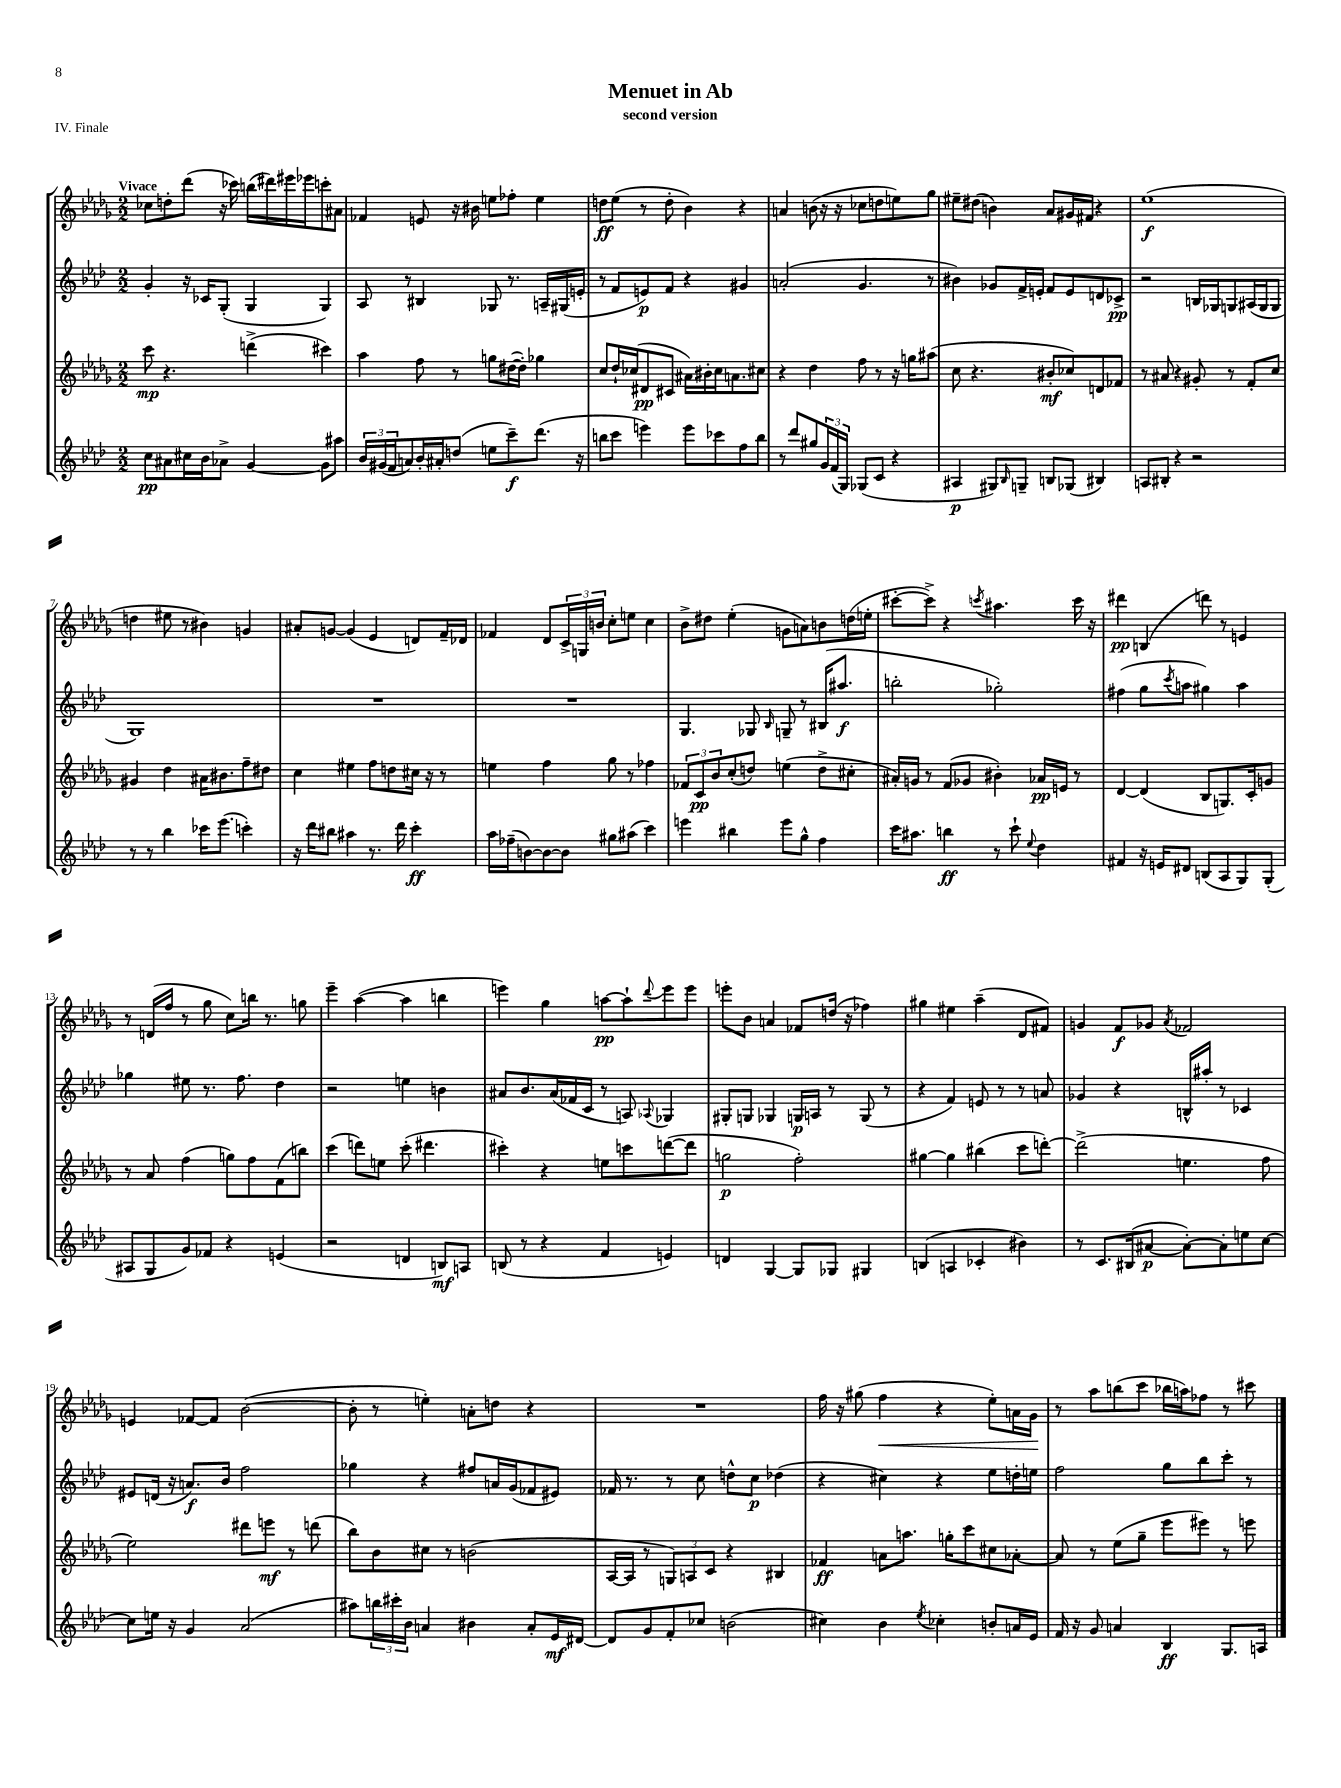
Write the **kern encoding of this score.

**kern	**kern	**kern	**kern
*staff4	*staff3	*staff2	*staff1
*clefG2	*clefG2	*clefG2	*clefG2
*k[b-e-a-d-]	*k[b-e-a-d-g-]	*k[b-e-a-d-]	*k[b-e-a-d-g-]
*M2/2	*M2/2	*M2/2	*M2/2
8cc	8ccc	4g'	8cc-
8a#	4.r	.	8dd'
16cc#	.	16r	(8ddd-
16b-	.	16c-	.
8a-^	.	(8G'	16r
.	.	.	16ccc-)
[4g	(4ddd^	4G	(16bb
.	.	.	16ddd#)
.	.	.	16eee#
.	.	.	16eee-
8g]	4ccc#)	4G)	8ccc'
8aa#	.	.	8a#
=	=	=	=
24b-	4aa-	8A-	4f-
(24g#	.	.	.
24f	.	.	.
8a)	.	8r	.
16b-'	8ff	4B#	8e
16a#'	.	.	.
(8dd	8r	.	16r
.	.	.	16b#
8ee	8gg	8G-	8ee
8ccc~)	([16dd#	8.r	8ff-'
.	16dd#'])	.	.
(8.ddd-	4gg-	.	4ee
.	.	16A~	.
.	.	(16G#	.
16r	.	16e'	.
=	=	=	=
8bb	8cc	8r	8dd
8ccc	16dd-`	8f	(8ee-
.	(16cc-	.	.
4eee)	8d#	8e)	8r
.	8c#	8f	8dd'
8eee	16a#)	4r	4b-)
.	16b#'	.	.
8ccc-	16cc-	.	.
.	8.a	.	.
8ff	.	4g#	4r
8bb	8cc#	.	.
=	=	=	=
8r	4r	(2a'	4a
8ddd-	.	.	.
8gg#	4dd-	.	(8b
24g	.	.	16r
(24f	.	.	.
.	.	.	16r
24G)	.	.	.
(8G-	8ff	4.g	8cc-
8c	8r	.	8dd
4r	16r	.	8ee)
.	16gg	.	.
.	(8aa#	8r	8gg-
=	=	=	=
4A#	8cc	4b#)	8ee#~
.	4.r	.	(8dd#
8G#)	.	8g-	4b)
16qqB-	.	.	.
8G~	.	16f^	.
.	.	16e'	.
8B	8b#'	8f	8a-
(8G-	8cc-)	8e	16g#
.	.	.	16f#
4B#)	8d	8d	4r
.	8f-	8c-^	.
=	=	=	=
8A	8r	2r	(1ee-
8B#'	8a#	.	.
4r	4r	.	.
2r	8g#'	16B	.
.	.	16G-	.
.	8r	8G	.
.	8f'	(16A#	.
.	.	16G	.
.	8cc	8G	.
=	=	=	=
8r	4g#	1G)	4dd
8r	.	.	.
4bb-	4dd-	.	8ee#
.	.	.	8r
16ccc-	16a#	.	4b#)
(8.eee-	8.b#	.	.
4ccc')	8ff~	.	4g
.	8dd#	.	.
=	=	=	=
16r	4cc	1r	8a#'
16ddd-	.	.	.
8bb#	.	.	[8g
4aa#	4ee#	.	(4g]
8.r	8ff	.	4e-
.	8dd	.	.
16ddd-	.	.	.
4ccc'	16cc#	.	8d)
.	16r	.	.
.	8r	.	16f~
.	.	.	16d-
=	=	=	=
16aa-	4ee	1r	4f-
(16ff-~	.	.	.
[8b)	.	.	.
8b_	4ff	.	8d-
8b]	.	.	24c^
.	.	.	24G
.	.	.	24b
8gg#	8gg-	.	8cc'
(8aa#	8r	.	8ee
4ccc)	4ff-	.	4cc
=	=	=	=
4eee	12f-	4.G	8b-^
.	12c	.	.
.	.	.	8dd#
.	12b-	.	.
4bb#	(8cc'	.	(4ee-'
.	8dd)	8G-	.
.	.	16qqB-	.
8eee	(4ee	8G~	8g
8gg^^	.	8r	8a)
4ff	8dd^	(16B#	8b
.	.	8.aa#	.
.	8cc#'	.	(16dd
.	.	.	16ee'
=	=	=	=
16ccc	16a#')	2bb'	[8ccc#'
8.aa#	16g	.	.
.	8r	.	8ccc#^])
4bb	(8f	.	4r
.	8g-	.	.
.	.	.	8qccc
8r	4b#')	2gg-')	4.aa#
8ccc`	.	.	.
8qqee-	.	.	.
4dd-	16a-	.	.
.	16e	.	.
.	8r	.	16ccc
.	.	.	16r
=	=	=	=
4f#	[4d-	(4ff#	4ddd#
16r	(4d-]	8gg	(4B
16e	.	.	.
.	.	8qccc	.
8d#	.	8aa	.
(8B	8B-	4gg#)	8ddd)
8A-	8.G)	.	8r
8G)	.	4aa	4e
.	16c'	.	.
(8G'	8g	.	.
=	=	=	=
8A#	8r	4gg-	8r
8G	8a-	.	(16d
.	.	.	16ff
8g)	(4ff	8ee#	8r
8f-	.	8.r	8gg-
4r	8gg)	.	8cc)
.	.	8.ff	.
.	8ff	.	16bb
.	.	.	8.r
(4e	(8f	4dd-	.
.	8bb)	.	8gg
=	=	=	=
2r	(4ccc	2r	4eee-~
.	8ddd)	.	([4aa-
.	8ee	.	.
4d	(8ccc'	4ee	4aa-]
.	4.ddd#	.	.
8B)	.	4b	4bb
8A	.	.	.
=	=	=	=
(8B	4ccc#')	8a#	4eee)
8r	.	8.b-	.
4r	4r	.	4gg-
.	.	(16a#	.
.	.	16f-	.
.	.	16c	.
4f	8ee	8r	[8aa
.	8ccc	8A)	8aa`]
.	.	8qqA-	8qqddd-
4e)	([8ddd	4G-	8eee
.	8ddd]	.	8eee
=	=	=	=
4d	2gg	8G#'	8eee'
.	.	8G	8b-
[4G	.	4G-	4a
8G]	2ff')	16G	8f-
.	.	16A	.
8G-	.	8r	(16dd
.	.	.	16r
4G#	.	(8G	4ff-)
.	.	8r	.
=	=	=	=
(4B	[4gg#	4r	4gg#
4A	4gg#]	4f)	4ee#
4c-'	(4bb#	8e	(4aa-~
.	.	8r	.
4b#)	8ccc	8r	8d-
.	[8ddd')	8a	8f#)
=	=	=	=
8r	(2ddd^]	4g-	4g
8.c	.	.	.
.	.	4r	8f
(16B#	.	.	.
[8a#	.	.	8g-
.	.	.	8qa-
8a#'_)	4.ee	16B^^	2f-
.	.	16aa#'	.
8a#']	.	8r	.
8ee	.	4c-	.
[8cc	8ff	.	.
=	=	=	=
8cc]	2ee-)	8e#	4e
16ee	.	(16d	.
16r	.	16r	.
4g	.	8.a)	[8f-
.	.	.	8f-]
.	.	16b-	.
(2a-	8ddd#	2ff	([2b-
.	8eee	.	.
.	8r	.	.
.	(8ddd	.	.
=	=	=	=
8aa#)	8bb-)	4gg-	8b-']
24bb	8b-	.	8r
24ccc#'	.	.	.
24b-	.	.	.
4a	8cc#	4r	4ee')
.	8r	.	.
4b#	(2b	8ff#	8a'
.	.	16a	8dd
.	.	(16g	.
8a'	.	8f-	4r
16e-	.	8e#)	.
[16d#	.	.	.
=	=	=	=
8d#]	[16A-	16f-	1r
.	16A-]	8.r	.
8g	8r	.	.
8f'	12G)	8r	.
.	12A	.	.
8cc-	.	8cc	.
.	12c	.	.
(2b	4r	8dd^^	.
.	.	8cc	.
.	4B#	(4dd-	.
=	=	=	=
4cc#)	4f-	4r	16ff
.	.	.	16r
.	.	.	(8gg#
4b-	8a	4cc#)	4ff
.	8.aa	.	.
8qee-	.	.	.
4cc-'	.	4r	4r
.	16gg'	.	.
.	8ccc	.	.
8b'	8cc#	8ee-	8ee-')
16a	[8a-'	16dd'	16a
16e-	.	16ee	16g-
=	=	=	=
16f	8a-]	2ff	8r
16r	.	.	.
8g	8r	.	8aa-
4a	(8ee-	.	(8bb
.	8gg-~	.	8ccc
4B-	8eee-	8gg	16bb-
.	.	.	16aa)
.	8eee#)	8bb-	8ff-
8.G	8r	8ccc'	8r
.	8eee	8r	8ccc#
16A	.	.	.
==	==	==	==
*-	*-	*-	*-
